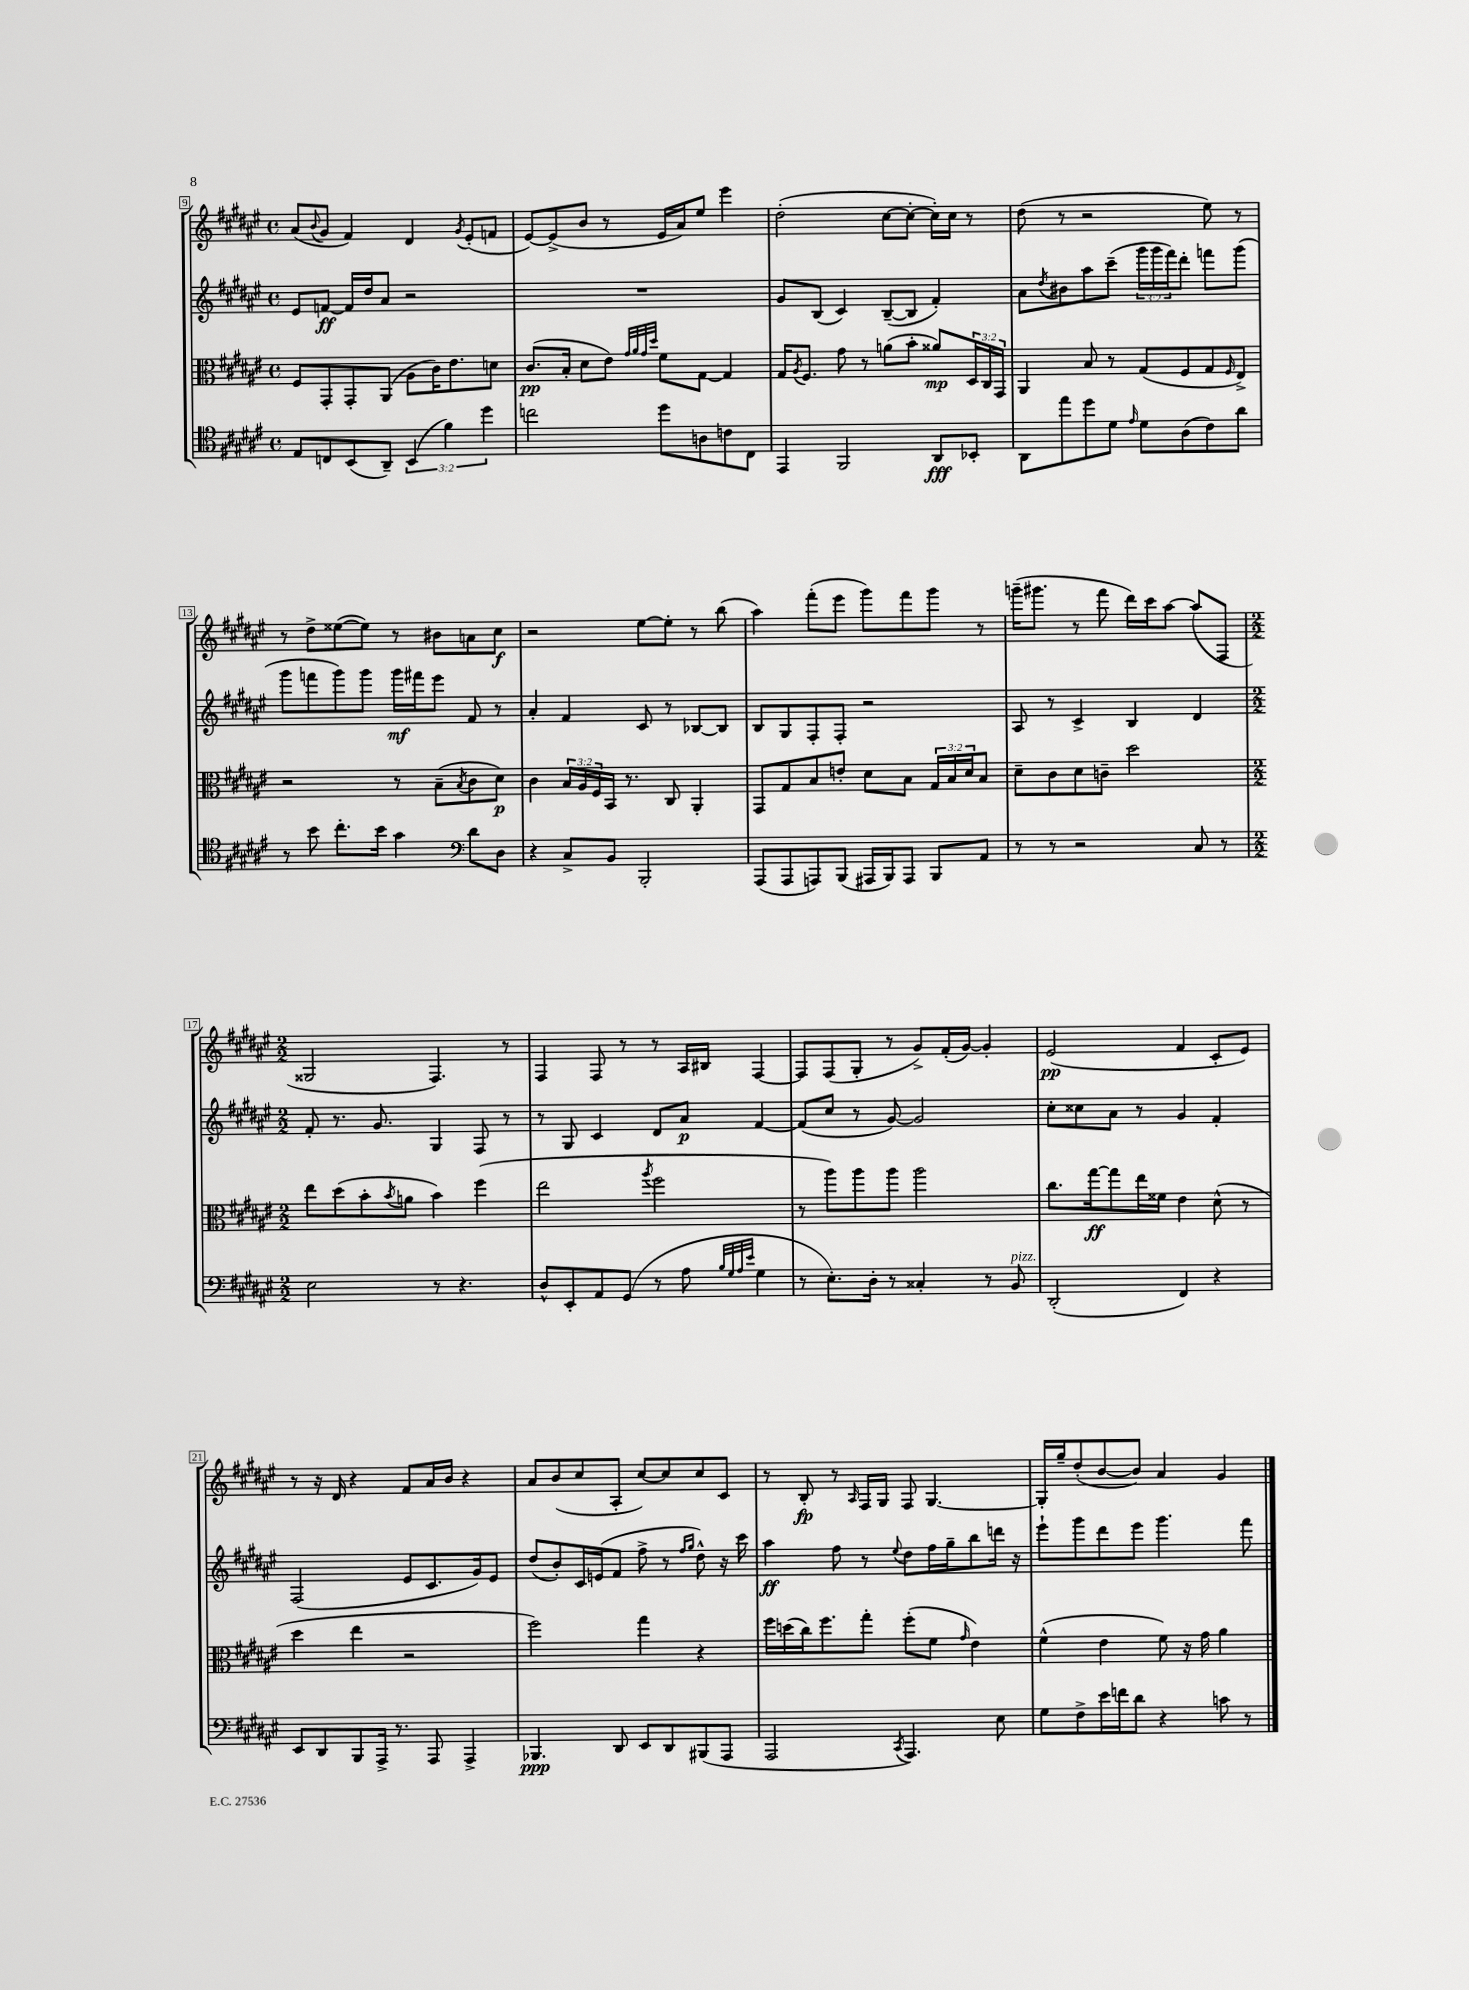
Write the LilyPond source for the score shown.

<<
\new StaffGroup <<
\new Staff = "s0" {
    \clef treble \key fis \major \defaultTimeSignature \time 4/4
    ais'8( \appoggiatura { b'8 } gis'8 fis'4) dis'4 \acciaccatura { gis'8 } eis'8-.( f'8 |
    eis'8~) eis'8->( b'8 r8 eis'16 ais'16) eis''8 eis'''4 |
    dis''2-.( cis''8~ cis''8~-. cis''16-.) cis''16 r8 |
    dis''8( r8 r2 eis''8) r8 |
    r8 dis''8-> eisis''8~( eisis''8) r8 bis'8 a'8 cis''8\f |
    r2 eis''8~ eis''8-. r8 b''8( |
    ais''4) fis'''8-.( eis'''8 gis'''8) fis'''8 gis'''8 r8 |
    g'''16--( gis'''8. r8 fis'''8 dis'''16) cis'''16 ais''8~ ais''8( fis8 |
    \numericTimeSignature \time 2/2 gisis2 fis4.) r8 |
    fis4 fis8 r8 r8 ais16 bis16 fis4~ |
    fis8 fis8( gis8-. r8 gis'8->) fis'16-.( gis'16~) gis'4-. |
    eis'2\pp( fis'4 cis'8-. eis'8) |
    r8 r16 dis'16 r4 fis'8 ais'16 b'16 r4 |
    ais'8 b'8( cis''8 ais8-. cis''8~) cis''8 cis''8 cis'8 |
    r8 b8-.\fp r8 \grace { ais16 } fis16 gis16 fis8 gis4.~ |
    gis16-. gis''16-- dis''8-.( b'8~ b'8) ais'4 gis'4 \bar "|." |
}
\new Staff = "s1" {
    \clef treble \key fis \major \defaultTimeSignature \time 4/4 \override Staff.TupletNumber.text = #tuplet-number::calc-fraction-text
    eis'8 f'8~\ff f'16 dis''16 ais'8 r2 |
    R1 |
    gis'8 b8( cis'4) b8~--( b8 fis'4-.) |
    ais'8 \acciaccatura { dis''8 } bis'8 ais''8 cis'''8--( \tuplet 3/2 { gis'''16 gis'''16 fis'''16) } dis'''8-. f'''8 gis'''8( |
    gis'''8 f'''8 gis'''8) gis'''8 gis'''16\mf fis'''16 eis'''8 fis'8 r8 |
    ais'4-. fis'4 cis'8 r8 bes8~ bes8 |
    b8 gis8 fis8-. fis8-. r2 |
    ais8 r8 cis'4-> b4 dis'4 |
    \numericTimeSignature \time 2/2 fis'8-. r8. gis'8. gis4 fis8 r8 |
    r8 gis8 cis'4 dis'8 ais'8\p fis'4~ |
    fis'8( cis''8 r8 gis'8~) gis'2 |
    cis''8-. cisis''8 ais'8 r8 gis'4 fis'4-. |
    fis2( eis'8 cis'8. gis'16) eis'8 |
    dis''8( b'8-.) cis'16 e'16( fis'8 fis''8-> r8 \grace { fis''16 gis''16 } dis''8-^) r16 cis'''16 |
    ais''4\ff fis''8 r8 \appoggiatura { eis''8 } dis''8 fis''16 gis''16-- b''8 d'''16 r16 |
    eis'''8-! gis'''8 dis'''8 eis'''8 gis'''4. fis'''8 \bar "|." |
}
\new Staff = "s2" {
    \clef alto \key fis \major \defaultTimeSignature \time 4/4 \override Staff.TupletNumber.text = #tuplet-number::calc-fraction-text
    fis8 gis,8-. gis,8-. ais,8( ais8 cis'16) eis'8. d'8 |
    cis'8.\pp( b16-. dis'8 eis'8) \grace { gis'32 ais'32 gis'32 dis''32 } fis'8 gis8~ gis4 |
    gis16 \acciaccatura { ais8 } fis8. gis'8 r8 a'8( b'8-. aisis'8\mp) \tuplet 3/2 { dis16 cis16 gis,16 } |
    ais,4 b8 r8 gis8( fis8 gis8 \grace { fis16 } eis8->) |
    r2 r8 b8--( \acciaccatura { b8 } cis'8 dis'8\p) |
    cis'4 \tuplet 3/2 { b16 ais16 fis16 } b,16 r8. cis8 ais,4-. |
    gis,8 gis8 b8 e'8-. dis'8 b8 \tuplet 3/2 { gis16 b16 dis'16 } b8 |
    dis'8-- cis'8 dis'8 c'8-- dis''2 |
    \numericTimeSignature \time 2/2 eis''8 dis''8( b'8-. \acciaccatura { b'8 } a'8 b'4) fis''4( |
    eis''2 \acciaccatura { ais''8 } fis''2 |
    r8 ais''8) ais''8 ais''8 ais''2 |
    cis''8. gis''16~\ff gis''8 eis''16 fisis'16 eis'4 dis'8-^( r8 |
    dis''4 eis''4 r2 |
    fis''2) gis''4 r4 |
    fis''16 d''16( cis''16) fis''8. gis''8-. fis''8-.( fis'8 \grace { gis'16 } eis'4) |
    fis'4-^( eis'4 fis'8) r16 gis'16 ais'4 \bar "|." |
}
\new Staff = "s3" {
    \clef tenor \key fis \major \defaultTimeSignature \time 4/4 \override Staff.TupletNumber.text = #tuplet-number::calc-fraction-text
    eis8 c8 b,8( ais,8--) \tuplet 3/2 { b,4( fis'4) dis''4 } |
    c''2 dis''8 a8 c'8 cis8 |
    eis,4 fis,2 ais,8\fff bes,8-. |
    ais,8 eis''8 dis''8 dis'8 \grace { eis'16 } dis'8 ais8( cis'8) ais'8 |
    r8 b'8 cis''8.-. b'16 gis'4 \clef bass dis'8 dis8 |
    r4 cis8-> b,8 b,,2-. |
    ais,,8( ais,,8 a,,8) b,,8( ais,,16 b,,16) ais,,8 b,,8 ais,8 |
    r8 r8 r2 cis8 r8 |
    \numericTimeSignature \time 2/2 eis2 r8 r4. |
    dis8-^ eis,8-. ais,8 gis,8( r8 ais8 \grace { b32 gis32 ais32 eis'32 } gis4 |
    r8 eis8.-.) dis16-. r8 cisis4-. r8 b,8^\markup { \italic "pizz." } |
    dis,2-.( fis,4) r4 |
    eis,8 dis,8 b,,8 ais,,16-> r8. ais,,8 ais,,4-> |
    bes,,4.\ppp dis,8 eis,8 dis,8 bis,,8( ais,,8 |
    ais,,2 \acciaccatura { cis,8 } ais,,4.) eis8 |
    gis8 fis8-> eis'16 f'16 dis'8 r4 c'8 r8 \bar "|." |
}
>>
>>
\layout { \context { \Score currentBarNumber = #9 \override BarNumber.stencil = #(make-stencil-boxer 0.1 0.3 ly:text-interface::print) } }
